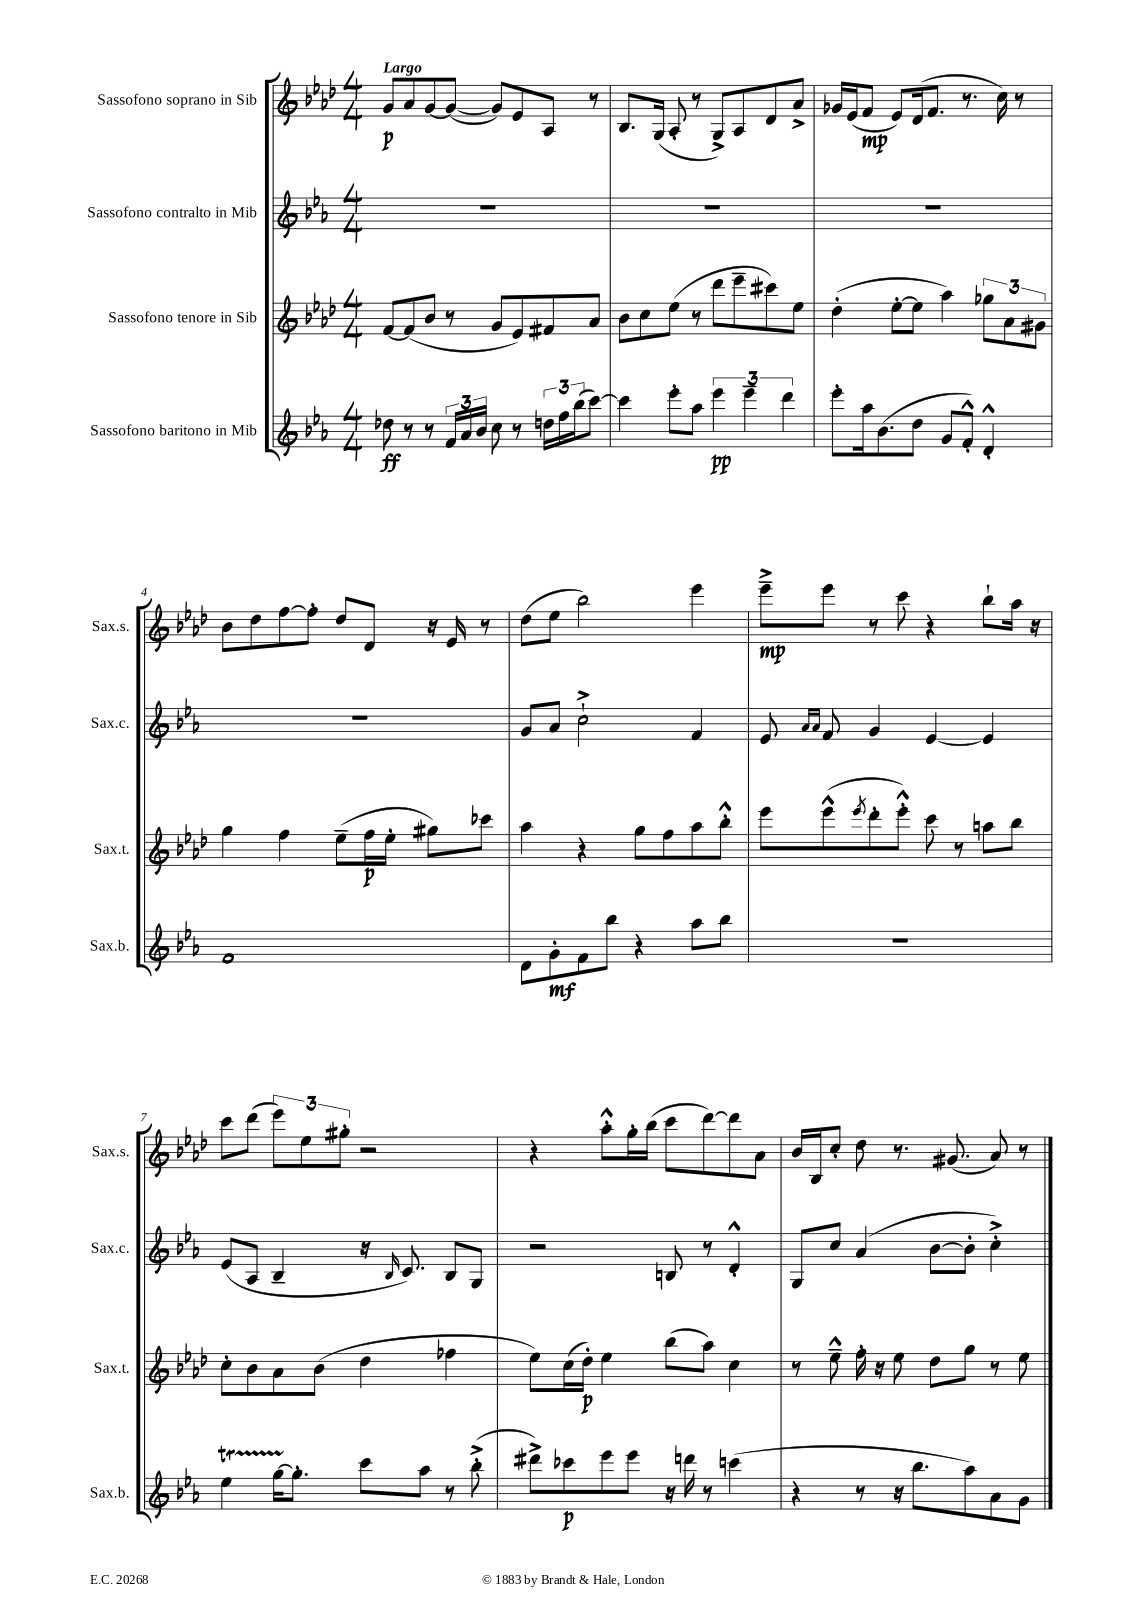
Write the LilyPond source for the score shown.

<<
\new StaffGroup <<
\new Staff = "s0" \with { instrumentName = "Sassofono soprano in Sib" shortInstrumentName = "Sax.s." } {
    \clef treble \key aes \major \numericTimeSignature \time 4/4 \tempo "Largo"
    g'8\p aes'8 g'8~ g'8~( g'8) ees'8 aes8 r8 |
    bes8. g16( aes8-. r8 g8->) aes8 des'8 aes'8-> |
    ges'16 ees'16( f'8\mp ees'8) des'16( f'8. r8. c''16) r8 |
    bes'8 des''8 f''8~ f''8-. des''8 des'8 r16 ees'16 r8 |
    des''8( ees''8 bes''2) ees'''4 |
    ees'''8--->\mp ees'''8 r8 c'''8 r4 bes''8-! aes''16 r16 |
    c'''8 des'''8( \tuplet 3/2 { ees'''8) ees''8 gis''8-. } r2 |
    r4 aes''8-.-^ g''16-. bes''16( c'''8 des'''8~) des'''8 aes'8 |
    bes'16 bes16 c''8-. des''8 r8. gis'8.( aes'8) r8 \bar "|." |
}
\new Staff = "s1" \with { instrumentName = "Sassofono contralto in Mib" shortInstrumentName = "Sax.c." } {
    \clef treble \key ees \major \numericTimeSignature \time 4/4
    R1 |
    R1 |
    R1 |
    R1 |
    g'8 aes'8 c''2-!-> f'4 |
    ees'8 \grace { aes'16 aes'16 } f'8 g'4 ees'4~ ees'4 |
    ees'8( aes8 bes4-- r16 \grace { bes16 } c'8.) bes8 g8 |
    r2 b8 r8 d'4-.-^ |
    g8 c''8 aes'4( bes'8~ bes'8-. c''4-.->) \bar "|." |
}
\new Staff = "s2" \with { instrumentName = "Sassofono tenore in Sib" shortInstrumentName = "Sax.t." } {
    \clef treble \key aes \major \numericTimeSignature \time 4/4
    f'8~ f'8( bes'8 r8 g'8 ees'8) fis'8 aes'8 |
    bes'8 c''8 ees''8( r8 des'''8 ees'''8-- cis'''8) ees''8 |
    des''4-.( ees''8~-. ees''8 aes''4) \tuplet 3/2 { ges''8 aes'8 gis'8 } |
    g''4 f''4 ees''8--( f''16\p ees''16-. gis''8) ces'''8 |
    aes''4 r4 g''8 f''8 aes''8 bes''8-.-^ |
    ees'''8 ees'''8-^( \acciaccatura { ees'''8 } des'''8-. ees'''8-.-^) c'''8 r8 a''8 bes''8 |
    c''8-. bes'8 aes'8 bes'8( des''4 fes''4 |
    ees''8) c''16( des''16-.\p) ees''4 bes''8( aes''8) c''4 |
    r8 ees''8---^ f''16-. r16 ees''8 des''8 g''8 r8 ees''8 \bar "|." |
}
\new Staff = "s3" \with { instrumentName = "Sassofono baritono in Mib" shortInstrumentName = "Sax.b." } {
    \clef treble \key ees \major \numericTimeSignature \time 4/4
    des''8\ff r8 r8 \tuplet 3/2 { f'16 aes'16 bes'16 } c''8 r8 \tuplet 3/2 { d''16 f''16 bes''16( } c'''8~) |
    c'''4 ees'''8-. aes''8 \tuplet 3/2 { ees'''4\pp ees'''4-- d'''4 } |
    ees'''8-. aes''16 bes'8.( d''8 g'8 f'8-.-^) d'4-.-^ |
    f'1 |
    d'8 g'8-.\mf f'8 bes''8 r4 aes''8 bes''8 |
    R1 |
    ees''4\startTrillSpan g''16~ g''8.-.\stopTrillSpan c'''8 aes''8 r8 bes''8-.->( |
    dis'''8->) ces'''8\p ees'''8 ees'''8 r16 d'''16 r8 c'''4( |
    r4 r8 r16 bes''8. aes''8) aes'8 g'8 \bar "|." |
}
>>
>>
